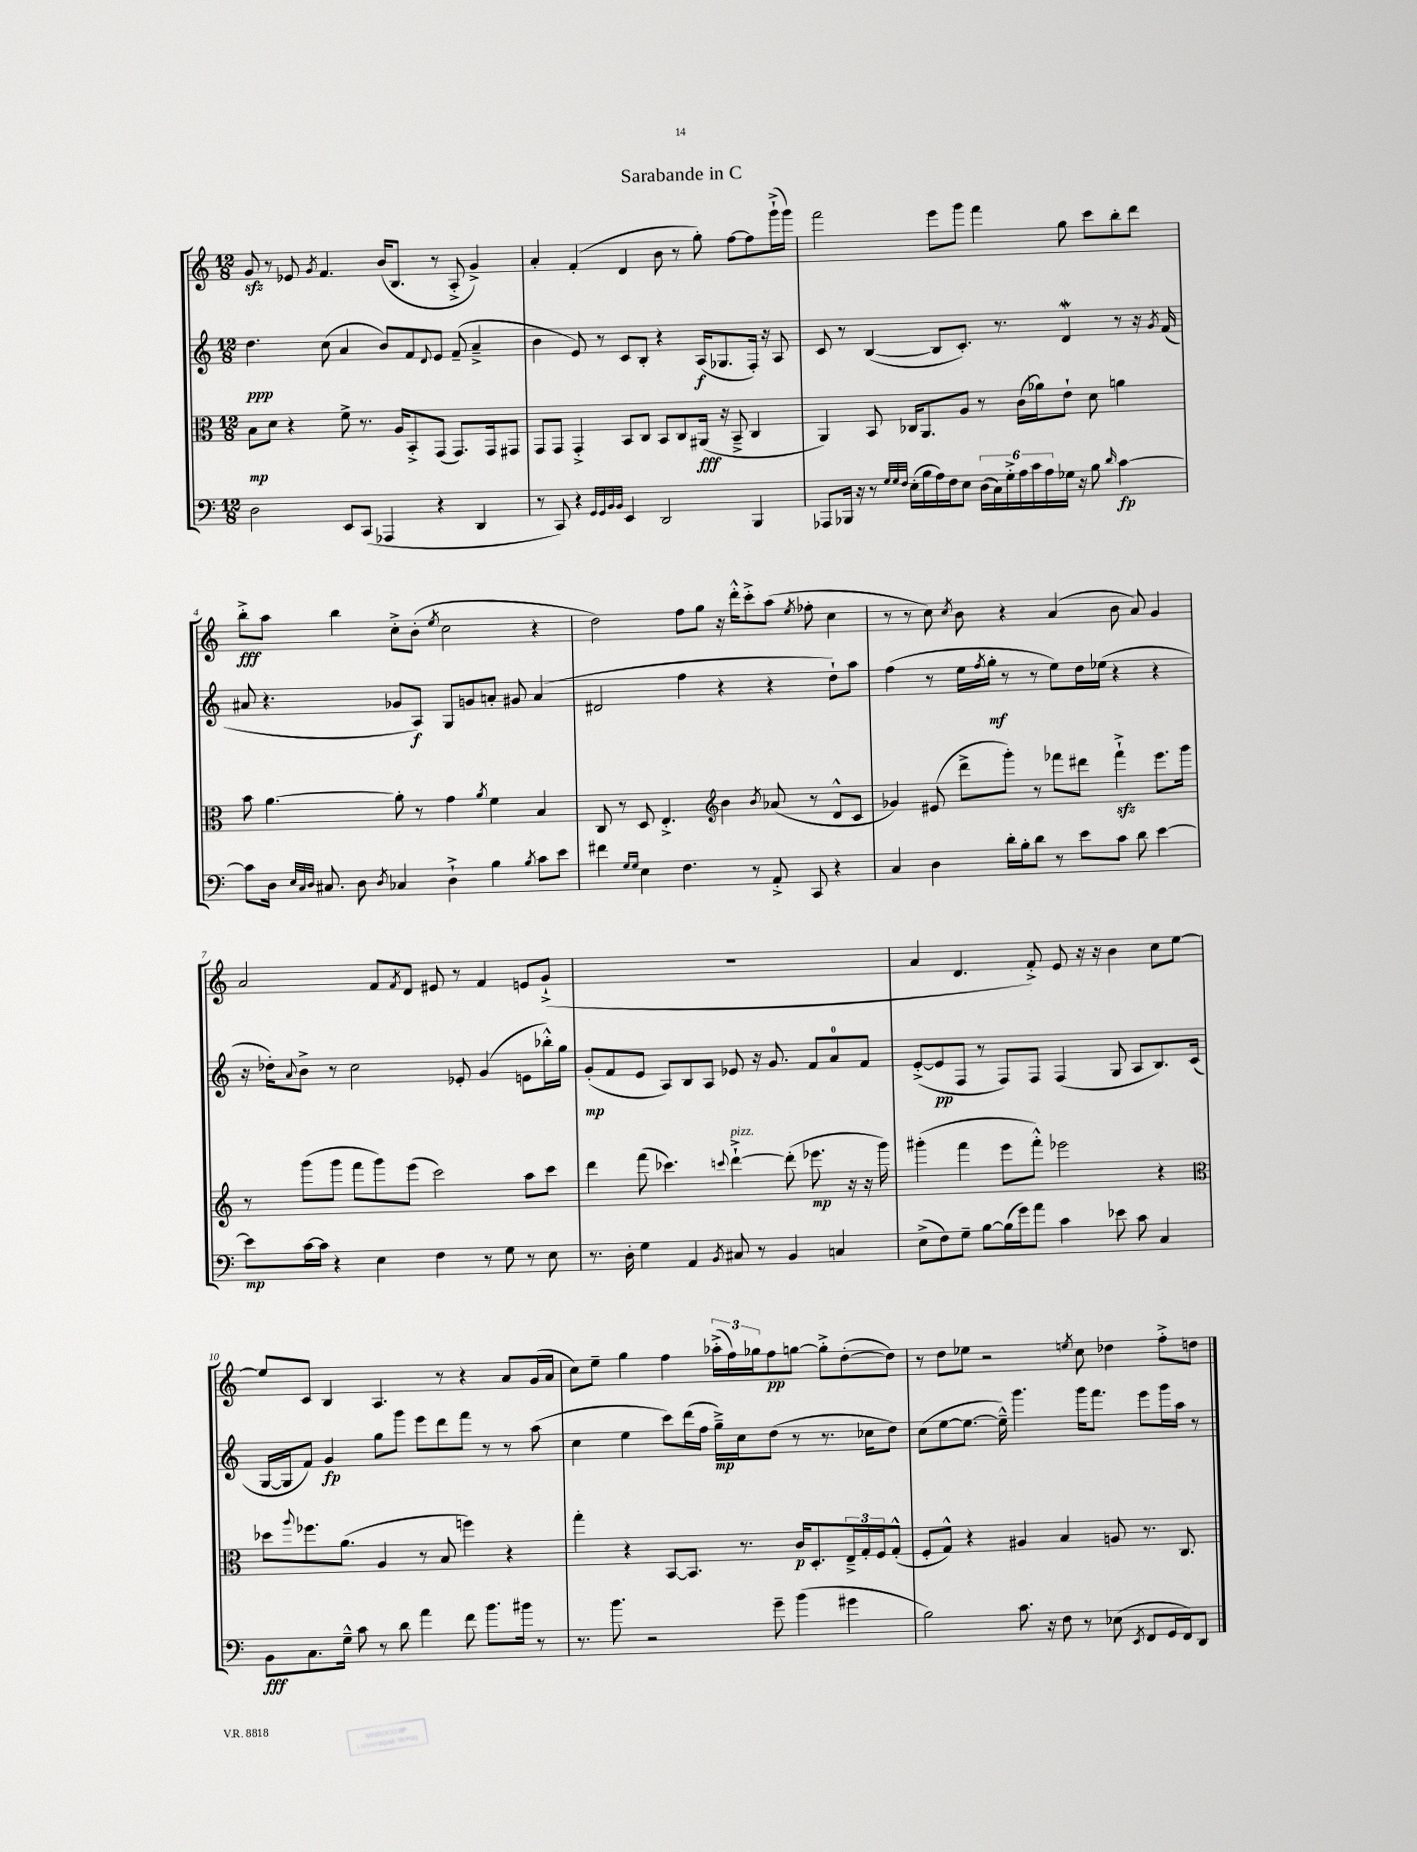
\header { title = "Sarabande in C" }
<<
\new StaffGroup <<
\new Staff = "s0" {
    \clef treble \key c \major \numericTimeSignature \time 12/8
    g'8\sfz r8 ees'8 \acciaccatura { g'8 } f'4. b'16( b8. r8 a8-.-> g'4->) |
    a'4-. f'4-.( d'4 b'8 r8 g''8-.) f''8~ f''8 g'''16-!->( g'''16) |
    f'''2 e'''8 g'''8 f'''4 g''8 c'''8 b''8-. d'''8 |
    b''8-.->\fff a''8 b''4 c''8-.-> b'8-.( \acciaccatura { e''8 } c''2 r4 |
    d''2) f''8 g''8 r16 d'''16-.-^ c'''8-.-> a''8( \acciaccatura { e''8 } fes''8-. c''4 |
    r8 r8 c''8) \acciaccatura { c''8 } b'8 r4 a'4( b'8 a'8) g'4 |
    a'2 f'8 \acciaccatura { f'8 } d'8 eis'8 r8 f'4 e'8 g'8-!->( |
    R1. |
    a'4 d'4. f'8-.->) e'8 r16 r16 b'4 c''8 e''8~ |
    e''8 c'8 b4 a4. r8 r4 a'8 g'16( a'16 |
    c''8) e''8-- g''4 f''4 \tuplet 3/2 { aes''16-.->( f''16) ges''16 } f''8\pp g''8~ g''8-.-> d''8~-.( d''8) |
    r8 d''8 ees''8 r2 \acciaccatura { e''8 } c''8 des''4 f''8-.-> d''8 \bar "|." |
}
\new Staff = "s1" {
    \clef treble \key c \major \numericTimeSignature \time 12/8
    d''4.\ppp c''8( a'4 b'8) f'8 \appoggiatura { d'8 } e'8 f'8--( a'4---> |
    b'4 e'8) r8 c'8 b8-. r4 a16\f( ges8. f16-.) r16 a8 |
    c'8 r8 b4~( b8 c'8.-.) r8. d'4\mordent r8 r16 \acciaccatura { g'8 } f'16( |
    ais'8 r4. ges'8 a8\f) g8 g'8 a'8-. gis'8 a'4( |
    dis'2 f''4 r4 r4 d''8-!) a''8 |
    f''4( r8 e''16 \acciaccatura { f''8 } g''16-.\mf r8 r8 e''8) d''16 ees''16( r4 r4 |
    r16 des''16-.) \appoggiatura { a'8 } b'8-> r8 c''2 ees'8-. g'4( e'8 bes''16-.-^) g''16 |
    g'8-.\mp( f'8 e'8 a8) b8 a8 ees'8 r16 g'8. f'8 a'8-0 f'8 |
    e'8~-.->( e'8\pp f8 r8 f8) f8 f4( g8 a8 b8.) c'16( |
    g16~ g16 f'8) g'4\fp g''8 g'''8 e'''8 d'''8 f'''8 r8 r8 a''8( |
    c''4 e''4 c'''8) d'''16( f''16 g''16--->\mp) c''16 d''8( r8 r8. ces''16 d''8) |
    c''8( e''8~ e''8.~ e''16---^) g'''4. g'''16 f'''8. e'''8 g'''16 a''16 r8 \bar "|." |
}
\new Staff = "s2" {
    \clef alto \key c \major \numericTimeSignature \time 12/8
    b8\mp d'8 r4 f'8-> r8. a16 b,8-.-> g,8( g,8.) g,16 gis,8 |
    g,8 g,8 g,4-.-> b,8 c8 b,8 c8 ais,16\fff( r16 b,8---> c4 |
    a,4) b,8 ces16 a,8. a8 r8 c'16( aes'16) e'8-! d'8 a'4 |
    b'8 a'4.~ a'8-. r8 g'4 \acciaccatura { a'8 } f'4 b4 |
    c8 r8 d8 e4.-.-> \clef treble b'4 \acciaccatura { b'8 } aes'8( r8 d'8-^ c'8 |
    ges'4) eis'8( d'''8-> g'''8-.) r8 fes'''8 dis'''8 fes'''4-!->\sfz e'''8. g'''16 |
    r8 g'''8( g'''8 f'''8 g'''8) e'''8( c'''2) a''8 c'''8 |
    d'''4 f'''8( ces'''4.) \appoggiatura { c'''8 } d'''4~-!->^\markup { \italic "pizz." } d'''8-.( ees'''8.\mp r16 r16 g'''16) |
    gis'''4-.( f'''4 e'''8 f'''8-.-^) ees'''2 r4 |
    \clef alto des''8 \appoggiatura { a''8 } fes''8. a'8.( a4 r8 b8 f''4) r4 |
    g''4-. r4 b,8~ b,8. r8. c'16\p d8.-. \tuplet 3/2 { e16---> g16-. f16 } g8-.-^( |
    f8-. g8-^) r4 ais4 b4 a8 r8. c8. \bar "|." |
}
\new Staff = "s3" {
    \clef bass \key c \major \numericTimeSignature \time 12/8
    d2 e,8 c,8( aes,,4 r4 d,4 |
    r8 c,8) r4 \grace { g,32 g,32 b,32 b,32 } e,4 d,2 b,,4 |
    aes,,8 bes,,16 r16 r8 \grace { g32 g32 f32 } e16-.( b16 a16) f16 e8 \tuplet 6/4 { d16( c16) g16-.-> a16 c'16 a16 } ges16 r16 b8 \grace { d'16 } c'4~\fp |
    c'8 d16 \grace { e32 c32 d32 } cis8. d8 \acciaccatura { d8 } ces4 d4-!-> b4 \acciaccatura { b8 } c'8 e'8 |
    fis'4 \grace { g16 g16 } e4 f4. r8 a,8-.-> c,8 r4 |
    c4 d4 d'16-. b16-. d'8 r8 e'8 c'8 d'8 e'4~ |
    e'8\mp c'16~ c'16 r4 e4 f4 r8 g8 r8 e8 |
    r8. d16-. g4 a,4 \acciaccatura { b,8 } cis8 r8 b,4 c4 |
    e8->( f8) g8-- b8~ b16( g'16) a'8 c'4 ees'8 c'8 c4 |
    b,8\fff c8. g16---^ c'8 r8 d'8 a'4 f'8 b'8. bis'16 r8 |
    r8. b'8. r2 g'8-- b'4( gis'4 |
    b2) c'8. r16 f8 r8 ees8( \acciaccatura { e,8 } f,8 g,16 f,16) d,8 \bar "|." |
}
>>
>>
